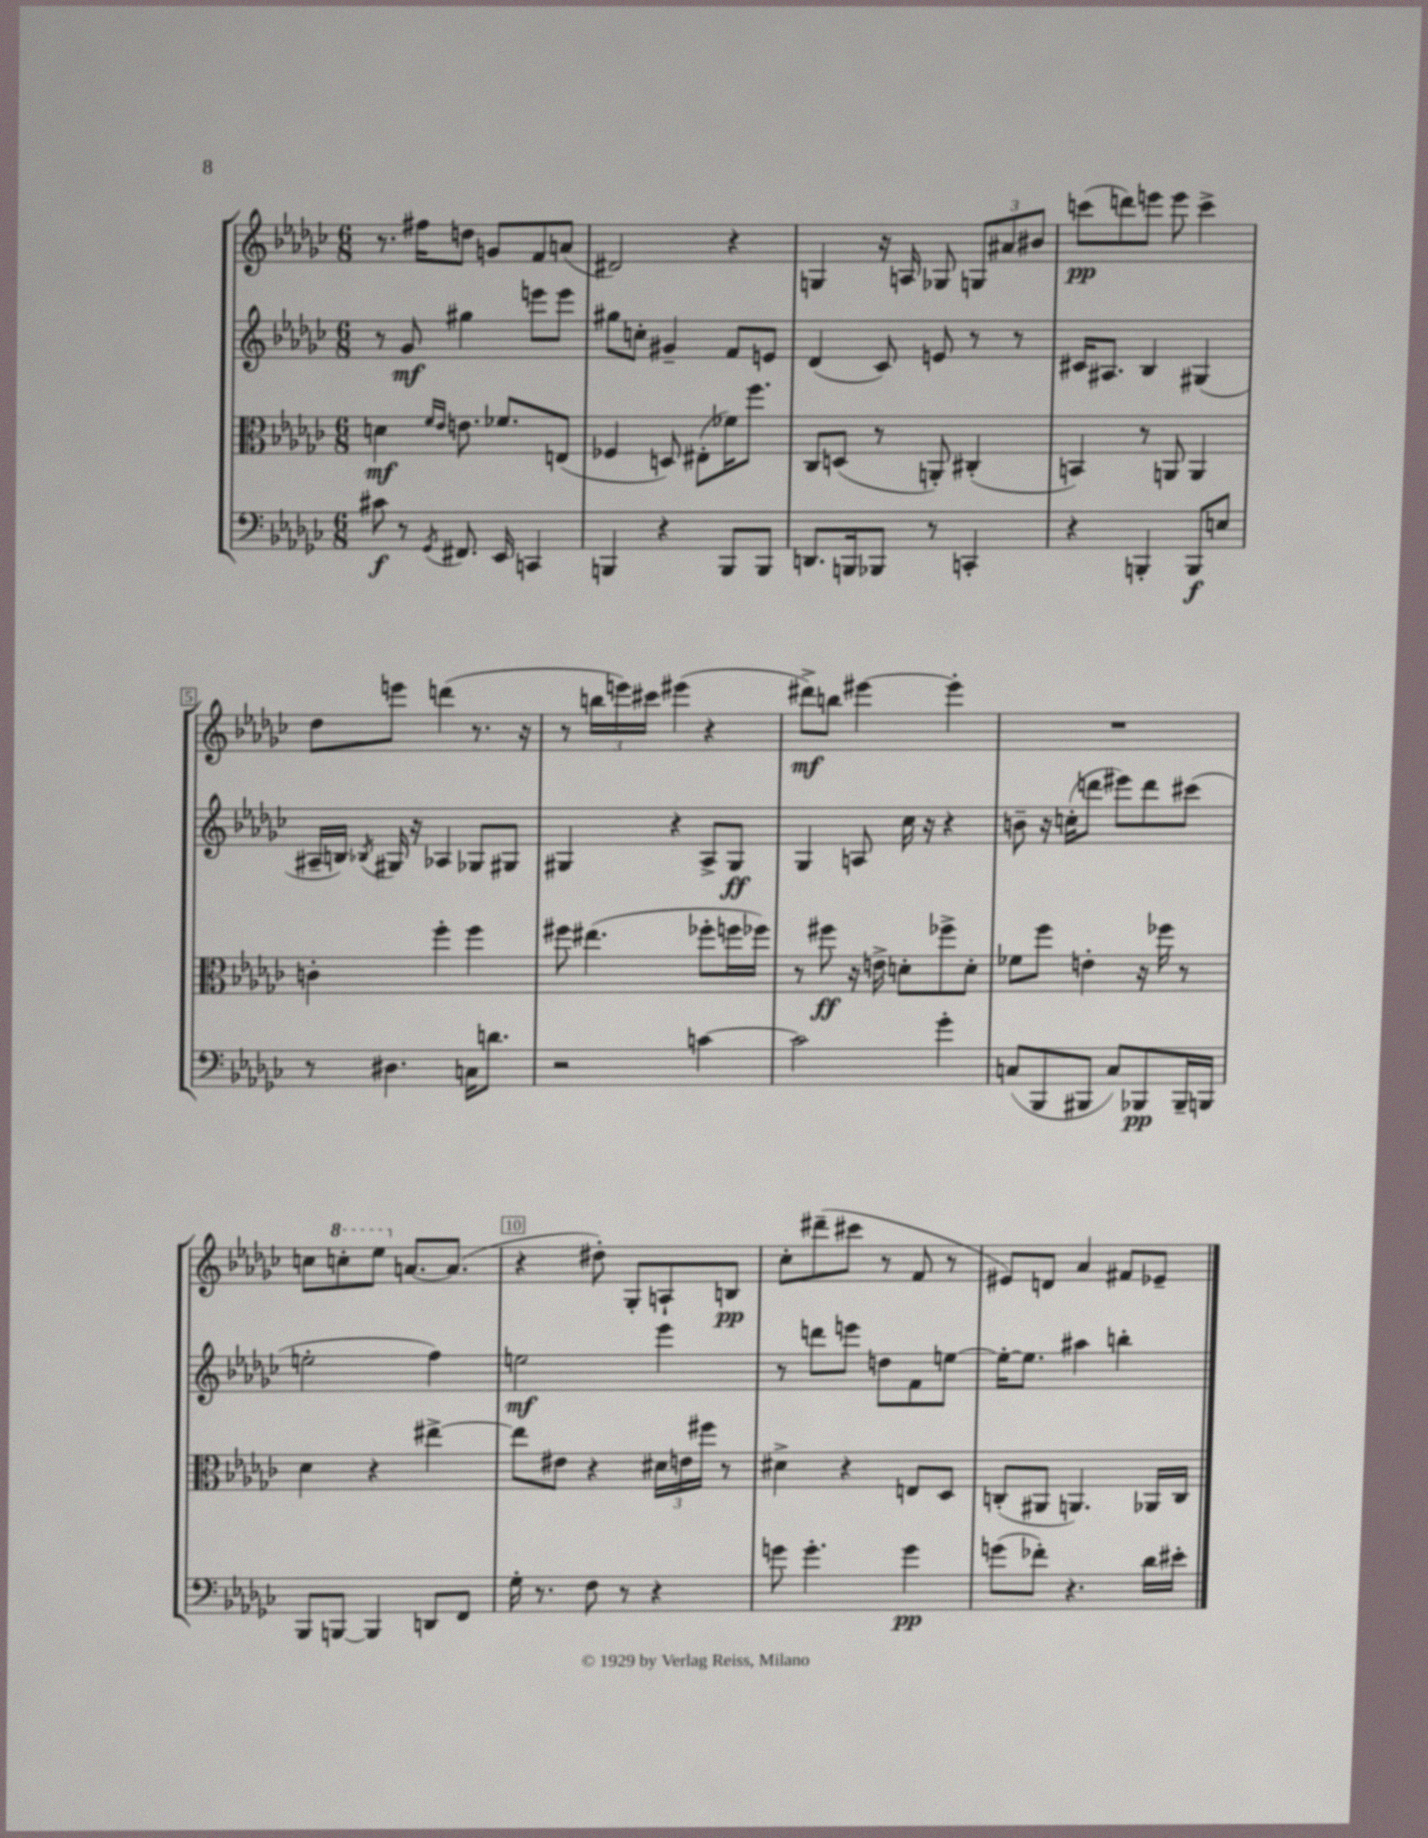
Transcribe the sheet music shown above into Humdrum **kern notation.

**kern	**kern	**kern	**kern
*staff4	*staff3	*staff2	*staff1
*clefF4	*clefC3	*clefG2	*clefG2
*k[b-e-a-d-g-c-]	*k[b-e-a-d-g-c-]	*k[b-e-a-d-g-c-]	*k[b-e-a-d-g-c-]
*M6/8	*M6/8	*M6/8	*M6/8
8c#	4d	8r	8.r
8r	.	8g-	.
.	.	.	16ff#
.	16qqf	.	.
8qGG-	16qqe-	.	.
8.FF#	8.e	4gg#	8dd
.	.	.	8g
16EE-	8.f-	.	.
4CC	.	8eee	8f
.	(8E	8eee	(8a
=	=	=	=
4BBB	4F-	8gg#	2d#)
.	.	8cc'	.
4r	8D)	4g#~	.
.	(8E#'	.	.
8BBB	16f-)	8f	4r
.	8.ff	.	.
8BBB	.	8e	.
=	=	=	=
8.DD	8C-	(4d-	4G
.	(8D	.	.
16BBB	.	.	.
8BBB-	8r	8c-)	16r
.	.	.	16A
8r	8AA')	8e	8G-
4CC'	(4C#'	8r	12G
.	.	.	12a#
.	.	8r	.
.	.	.	12b#
=	=	=	=
4r	4BB)	16c#	(8ccc
.	.	8.A#	.
.	.	.	8ddd)
4BBB'	8r	4B-	8eee
.	8AA	.	8eee
8BBB	4AA	(4G#	4ccc^
8E	.	.	.
=	=	=	=
8r	4c'	16A#~	8dd-
.	.	16B)	.
.	.	8qB-	.
4.D#	.	16G#	8eee
.	.	16r	.
.	4ff'	4A-	(4ddd
16C	4ff	8G-	8.r
8.d	.	.	.
.	.	8G#	.
.	.	.	16r
=	=	=	=
2r	8ff#	4G#	8r
.	(4.ee#	.	24bb
.	.	.	24eee)
.	.	.	24ccc#
.	.	4r	(4eee#
[4c	8ff-'	8A-^	4r
.	16ff	8G#	.
.	16ff-)	.	.
=	=	=	=
2c]	8r	4G-	8ddd#^)
.	8ff#	.	8bb
.	16r	8A	[4eee#
.	16e^	.	.
.	8d'	16cc-	.
.	.	16r	.
4g-'	8ff-^	4r	4eee#']
.	8d'	.	.
=	=	=	=
(8C	8f-	8b~	2.r
8BBB-	8ff	16r	.
.	.	(16cc'	.
8BBB#	4e'	8ddd	.
8C)	.	8eee#)	.
8BBB-	16r	8ddd	.
.	16ff-	.	.
16BBB-~	8r	(8ccc#	.
16BBB	.	.	.
=	=	=	=
8BBB-	4d-	2ee'	8cc
[8BBB	.	.	8ccc'
4BBB]	4r	.	8eee-
.	.	.	[8.a
8DD	[4ee#^	4ff)	.
.	.	.	(8.a]
8FF	.	.	.
=	=	=	=
16G-'	8ee#]	2ee	4r
8.r	.	.	.
.	8e#	.	.
8F	4r	.	8dd#')
8r	.	.	8G-'
4r	24d#	4eee-	8A`
.	24e	.	.
.	24ff#	.	.
.	8r	.	8B
=	=	=	=
8g	4d#^	8r	8cc-'
4.g'	.	8ddd	(8ddd#~
.	4r	8eee	8ccc#
.	.	8dd	8r
4g	8E	8f	8f
.	8D-	[8ee	8r
=	=	=	=
(8g	(8C'	16ee'_	8e#)
.	.	8.ee]	.
8f-')	8AA#	.	8d
4.r	4.AA)	4aa#	4a-
.	.	4bb'	8f#
16d-	16AA-	.	8e-~
16e#'	16C	.	.
==	==	==	==
*-	*-	*-	*-
